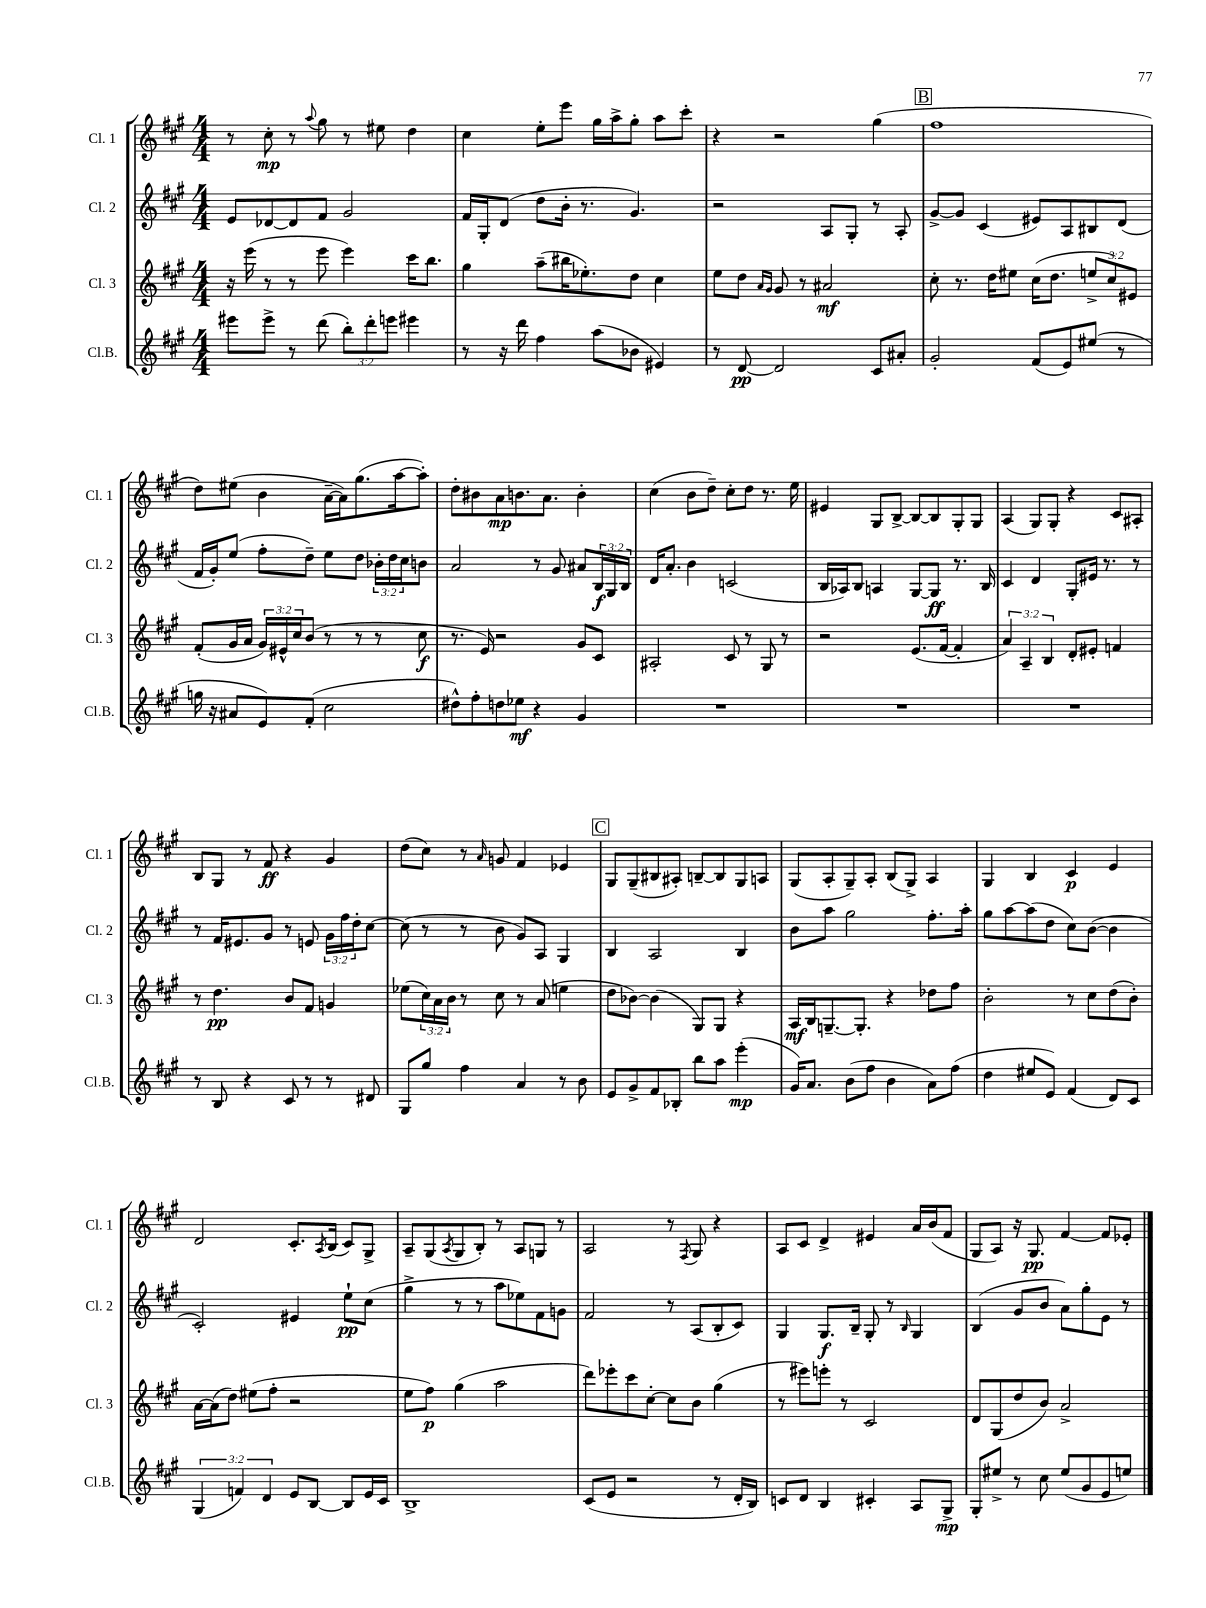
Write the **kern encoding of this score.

**kern	**kern	**kern	**kern
*staff4	*staff3	*staff2	*staff1
*clefG2	*clefG2	*clefG2	*clefG2
*k[f#c#g#]	*k[f#c#g#]	*k[f#c#g#]	*k[f#c#g#]
*M4/4	*M4/4	*M4/4	*M4/4
8eee#\L	16r	8e/L	8r
.	(16eee\	.	.
8eee#^\J	8r	[8d-/	8cc#'\
8r	8r	8d-/]	8r
.	.	.	8qqaa/
(8ddd\	8eee\	8f#/J	8gg#\
12bb'\L)	4eee\)	2g#/	8r
12ddd'\	.	.	.
.	.	.	8ee#\
12eee\J	.	.	.
4eee#\	16ccc#\LK	.	4dd\
.	8.bb\J	.	.
=	=	=	=
8r	4gg#\	16f#/LL	4cc#\
.	.	16G#'/J	.
16r	.	(8d/J	.
16ddd\	.	.	.
4ff#\	(8aa~\L	8dd\L	8ee'\L
.	16bb#\K	16b'\Jk	8eee\J
.	8.ee-'\)	8.r	.
(8aa\L	.	.	16gg#\LL
.	.	.	16aa^\J
8b-\J	8dd\J	4.g#/)	8gg#'\J
4e#/)	4cc#\	.	8aa\L
.	.	.	8ccc#'\J
=	=	=	=
8r	8ee\L	2r	4r
[8d/	8dd\J	.	.
.	16qqa/LL	.	.
.	16qqg#/JJ	.	.
2d/]	8g#/	.	2r
.	8r	.	.
.	2a#/	8A/L	.
.	.	8G#'/J	.
8c#/L	.	8r	(4gg#\
8a#'/J	.	8A'/	.
=	=	=	=
2g#'/	8cc#'\	[8g#^/L	1ff#
.	8.r	8g#/]J	.
.	.	(4c#/	.
.	16dd\LK	.	.
.	8ee#\J	.	.
(8f#/L	(16cc#\LK	8e#/L)	.
.	8.dd\J	.	.
8e/)	.	8A/	.
(8ee#/J	12ee^/L	8B#/	.
.	12cc#/)	.	.
8r	.	(8d/J	.
.	12e#/J	.	.
=	=	=	=
16gg\	(8f#'/L	16f#/LL	8dd\L)
16r	.	16g#'/J)	.
8a#/L	16g#/L	(8ee/J	(8ee#\J
.	16a/JJ	.	.
8e/)	24g#/LL)	8ff#'\L	4b\
.	24e#^^/	.	.
.	24cc#/J	.	.
(8f#'/J	(8b/J	8dd~\J)	.
2cc#\	8r	8ee\L	[16a~\LL
.	.	.	16a\]J)
.	8r	8dd\J	(8.gg#\
.	8r	24b-'\LL	.
.	.	24dd\	.
.	.	.	[16aa\k
.	.	24cc#\J	.
.	8cc#\	8b\J	8aa'\]J)
=	=	=	=
8dd#^^\L)	8.r	2a/	8dd'\L
8ff#'\	.	.	8b#\
.	16e/)	.	.
8dd\	2r	.	8a\
8ee-\J	.	.	8.b\
4r	.	8r	.
.	.	.	8.a\J
.	.	8g#/	.
4g#/	8g#/L	8a#/L	4b'\
.	8c#/J	24B/L	.
.	.	24G#/	.
.	.	24B/JJ	.
=	=	=	=
1r	2A#'/	16d/LK	(4cc#\
.	.	8.a'/J	.
.	.	4b\	8b\L
.	.	.	8dd~\J)
.	8c#/	(2c/	8cc#'\L
.	8r	.	8dd\J
.	8G#/	.	8.r
.	8r	.	.
.	.	.	16ee\
=	=	=	=
1r	2r	16B/LL	4e#/
.	.	16A-/J)	.
.	.	8B/J	.
.	.	4A/	8G#/L
.	.	.	[8B^/J
.	(8.e/L	[8G#/L	8B/_L
.	.	8G#/]J	8B/]
.	[16f#/Jk	.	.
.	4f#'/]	8.r	8G#'/
.	.	.	8G#/J
.	.	16B/	.
=	=	=	=
1r	6a/)	4c#/	(4A/
.	6A~/	.	.
.	.	4d/	8G#/L)
.	6B/	.	.
.	.	.	8G#'/J
.	8d'/L	8G#'/L	4r
.	8e#'/J	16e#/Jk	.
.	.	8.r	.
.	4f/	.	8c#/L
.	.	8r	8A#'/J
=	=	=	=
8r	8r	8r	8B/L
8B/	4.dd\	16f#/LK	8G#/J
.	.	8.e#/	.
4r	.	.	8r
.	.	8g#/J	8f#/
8c#/	8b/L	8r	4r
8r	8f#/J	8e/	.
8r	4g/	24g#\LL	4g#/
.	.	24ff#\	.
.	.	24dd'\J	.
8d#/	.	[8cc#\J	.
=	=	=	=
8G#/L	(8ee-\L	(8cc#\]	(8dd\L
8gg#/J	24cc#\L)	8r	8cc#\J)
.	24a\	.	.
.	24b\JJ	.	.
4ff#\	8r	8r	8r
.	.	.	16qqa/
.	8cc#\	8b\	8g/
4a/	8r	8g#/L)	4f#/
.	(8a/	8A/J	.
8r	4ee\	4G#/	4e-/
8b\	.	.	.
=	=	=	=
8e/L	8dd\L	4B/	8G#/L
8g#^/	[8b-\J)	.	(8G#~/
8f#/	(4b-\]	2A/	8B#/
8B-'/J	.	.	8A#'/J)
8bb\L	8G#/L)	.	[8B~/L
8aa\J	8G#/J	.	8B/]
(4eee'\	4r	4B/	8G#/
.	.	.	8A/J
=	=	=	=
16g#/LK)	16A/LL	8b\L	(8G#/L
8.a/J	16B/J	.	.
.	[8.G~/	8aa\J	8A'/
(8b\L	.	2gg#\	8G#~/)
.	8.G'/]J	.	.
8ff#\J	.	.	8A'/J
4b\	4r	.	(8B/L
.	.	.	8G#^/J)
8a\L)	8dd-\L	8.ff#'\L	4A/
(8ff#\J	8ff#\J	.	.
.	.	16aa'\Jk	.
=	=	=	=
4dd\	2b'\	8gg#\L	4G#/
.	.	[8aa\	.
8ee#/L	.	(8aa\]	4B/
8e/J)	.	8dd\J	.
(4f#/	8r	8cc#\L)	4c#/
.	8cc#\L	([8b\J	.
8d/L)	(8dd\	4b\]	4e/
8c#/J	8b'\J)	.	.
=	=	=	=
(6G#/	[16a\LL	2c#'/)	2d/
.	(16a\]J	.	.
.	8dd\J)	.	.
6f/)	.	.	.
.	(8ee#\L	.	.
6d/	.	.	.
.	8ff#'\J	.	.
8e/L	2r	4e#/	8.c#'/L
[8B/J	.	.	.
.	.	.	8qA/
.	.	.	(16B/Jk
8B/]L	.	8ee`\L	8c#/L)
16e/L	.	(8cc#\J	8G#^/J
16c#/JJ	.	.	.
=	=	=	=
1B^	8ee\L	4gg#^\	8A~/L
.	8ff#\J)	.	(8G#/
.	.	.	8qA/
.	(4gg#\	8r	8G#/
.	.	8r	8B'/J)
.	2aa\	8aa\L	8r
.	.	8ee-\)	8A/L
.	.	8f#\	8G/J
.	.	8g\J	8r
=	=	=	=
(8c#/L	8ddd\L)	2f#/	2A/
8e/J	8eee-'\	.	.
2r	8ccc#\	.	.
.	[8cc#'\J	.	.
.	8cc#\]L	8r	8r
.	.	.	8qF#/
.	8b\J	(8A/L	8G#/
8r	(4gg#\	8B'/	4r
16d'/LL	.	8c#/J)	.
16B/JJ)	.	.	.
=	=	=	=
8c/L	8r	4G#/	8A/L
8d/J	8eee#\L)	.	8c#/J
4B/	8eee'\J	8.G#/L	4d^/
.	8r	.	.
.	.	16B~/Jk	.
4c#'/	2c#/	8G#'/	4e#/
.	.	8r	.
.	.	16qqB/	.
8A/L	.	4G#/	16a/LL
.	.	.	(16b/J
8G#^/J	.	.	8f#/J
=	=	=	=
8G#'/L	8d/L	(4B/	8G#/L
8ee#^/J	(8G#/	.	8A/J)
8r	8dd/	8g#/L	16r
.	.	.	8.G#/
8cc#\	8b/J)	8b/J	.
(8ee#/L	2a^/	8a\L)	[4f#/
8g#/	.	8gg#'\	.
8e/	.	8e\J	8f#/]L
8ee/J)	.	8r	8e-'/J
==	==	==	==
*-	*-	*-	*-
